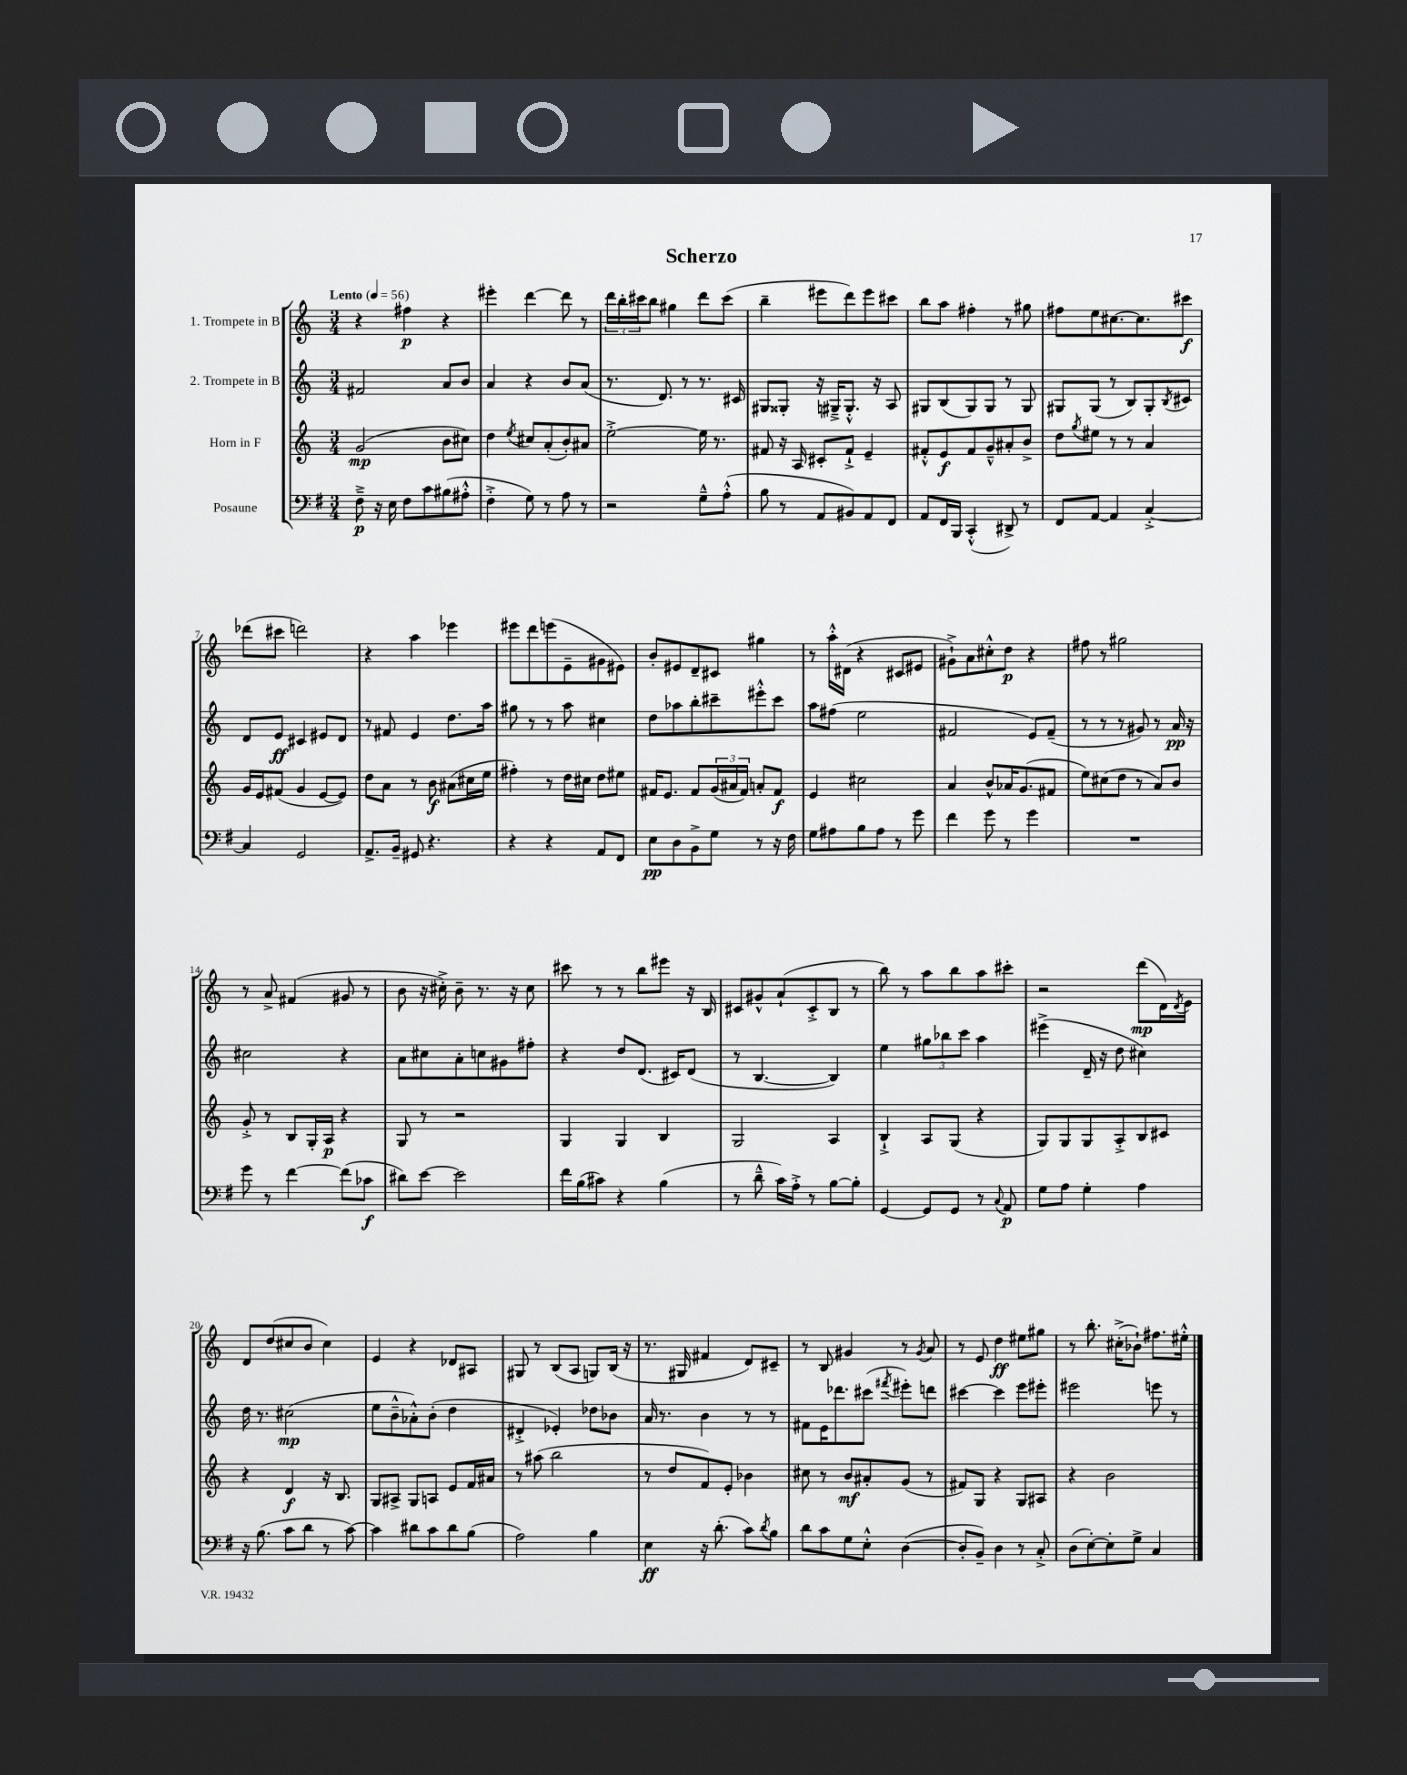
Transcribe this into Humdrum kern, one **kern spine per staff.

**kern	**kern	**kern	**kern
*staff4	*staff3	*staff2	*staff1
*clefF4	*clefG2	*clefG2	*clefG2
*k[f#]	*k[]	*k[]	*k[]
*M3/4	*M3/4	*M3/4	*M3/4
*MM56	*MM56	*MM56	*MM56
8F#~^\	(2g/	2f#/	4r
16r	.	.	.
16E\	.	.	.
8F#\L	.	.	4ff#\
8c\	.	.	.
(8B#\	8b\L	8a/L	4r
8A#'^^\J	8cc#\J)	8b/J	.
=	=	=	=
4F#'^\	4dd\	4a/	4eee#'\
.	8qee/	.	.
8G\)	8cc#/L	4r	[4ddd\
8r	(8a'/	.	.
8A\	8b'/)	8b/L	8ddd\]
8r	8a#/J	(8a/J	8r
=	=	=	=
2r	[2ee'^\	8.r	24ddd\LL
.	.	.	24bb'\
.	.	.	24ccc#\J
.	.	.	8bb\J
.	.	8.d/)	.
.	.	.	4gg#\
.	.	8r	.
8G~^^\L	16ee\]	8.r	8ddd\L
.	8.r	.	.
(8A'^^\J	.	.	(8ccc#\J
.	.	16c#/	.
=	=	=	=
8B\	8f#/	8G#/L	4bb~\
8r	16r	8G##'/J	.
.	16A/	.	.
8AA/L	8c#'/L	16r	8eee#\L
.	.	16G#~^/LK	.
8BB#/)	8f#`^/J	8.G#'^^/J	8ddd\)
8AA/	4e~/	.	8eee#\
.	.	16r	.
8FF#/J	.	8A/	8ccc#\J
=	=	=	=
8AA/L	8f#'^^/L	8G#/L	8bb\L
16FF#/L	8e/	(8B/	8aa\J
16BBB/JJ	.	.	.
(4CC'^^/	8f#/	8G#/)	4ff#'\
.	8g~^^/	8G#/J	.
8DD#^/)	8a#'/	8r	8r
8r	8b^/J	8G#/	8gg#\
=	=	=	=
8FF#/L	8dd\L	8G#/L	8ff#\L
.	8qgg/	.	.
[8AA/J	8ee#\J	(8G#/J	8ee\
4AA/]	8r	8r	[8.cc#\
.	8r	8B/L)	.
.	.	.	8.cc#\]
[4C'^/	4a/	8G#'/	.
.	.	8qB/	.
.	.	8c#/J	8ccc#\J
=	=	=	=
4C/]	16g/LL	8d/L	(8ddd-\L
.	16e/J	.	.
.	(8f#/J	8e/J	8ccc#\J
2GG/	4g/	4c#/	2ddd\)
.	[8e/L	8e#/L	.
.	8e/]J)	8d/J	.
=	=	=	=
8.AA^/L	8dd\L	8r	4r
.	8a\J	8f#/	.
16BB~/Jk	.	.	.
8GG#/	8r	4e/	4aa\
4.r	8b\	.	.
.	(8a#\L	8.dd\L	4eee-\
.	16cc#\L	.	.
.	16ee\JJ	16aa\Jk	.
=	=	=	=
4r	4ff#'\)	8gg#\	8eee#\L
.	.	8r	8ddd\
4r	8r	8r	(8eee\
.	16dd\LL	8aa\	8e~\
.	16cc#\JJ	.	.
8AA/L	8dd\L	4cc#\	8g#\
8FF#/J	8ee#\J	.	8e#\J)
=	=	=	=
8E\L	16f#/LK	8dd\L	8b'/L
.	8.e/J	.	.
8D\	.	8aa-\	8e#/
8BB^\	8f#/L	8bb'\	8d~/
8G\J	(24g/L	8ccc#~\	8c#/J
.	24a#/	.	.
.	24f#/JJ)	.	.
8r	8a'/L	8eee#'^^\	4gg#\
16r	8f#/J	8ccc#\J	.
16F#\	.	.	.
=	=	=	=
8G\L	4e/	8aa\L	8r
8A#\	.	(8ff#\J	16aa'^^\LL
.	.	.	(16d#\JJ
8B\	2cc#\	2ee\	4r
8A#\J	.	.	.
8r	.	.	8c#/L
8g\	.	.	8e#/J
=	=	=	=
4f#\	4a/	2f#/	8g#`^\L)
.	.	.	8a\
8g\	8b^^/L	.	8cc#'^^\
8r	16a-/K	.	8dd\J
.	(8.g/	.	.
4g\	.	8e/L)	4r
.	8f#/J	(8f#~/J	.
=	=	=	=
2.r	8ee\L)	8r	8ff#\
.	(8cc#\	8r	8r
.	8dd\J	8r	2gg#\
.	8r	8g#/)	.
.	8a/L)	8r	.
.	8b/J	16a/	.
.	.	16r	.
=	=	=	=
8g\	8g'^/	2cc#\	8r
8r	8r	.	8a^/
[4f#\	8B/L	.	(4f#/
.	16G'/L	.	.
.	16A/JJ	.	.
(8f#\]L	4r	4r	8g#/
8c-\J	.	.	8r
=	=	=	=
8d#\L)	8G/	8a\L	8b\
[8e\J	8r	8cc#\	16r
.	.	.	16cc#'^\)
2e\]	2r	8a'\	8b~\
.	.	8cc\	8.r
.	.	8g#\	.
.	.	.	16r
.	.	8ff#'\J	8cc#\
=	=	=	=
16f#\LL	4G/	4r	8ccc#\
(16B\J	.	.	.
8c#\J)	.	.	8r
4r	4G/	8dd/L	8r
.	.	(8.d/J	8bb\L
(4B\	4B/	.	8eee#\J
.	.	16c#/LK)	.
.	.	(8d/J	16r
.	.	.	16B/
=	=	=	=
8r	2G/	8r	8c#/L
8d~^^\	.	[4.B/	8g#^^/
16c\LL)	.	.	(8a`/
16A'^\JJ	.	.	.
8r	.	.	8c#'^/
[8B\L	4A/	4B/])	8B/J
8B'\]J	.	.	8r
=	=	=	=
[4GG/	4B`^/	4ee\	8bb\)
.	.	.	8r
8GG/]L	8A/L	12gg#\L	8aa\L
.	.	12bb-\	.
8GG/J	(8G/J	.	8bb\
.	.	12ccc\J	.
8r	4r	4aa\	8aa\
8qqC/	.	.	.
8AA/	.	.	8ccc#'\J
=	=	=	=
8G\L	8G/L)	(4eee#^\	2r
8A\J	8G/	.	.
4G'\	8G/	16d~/	.
.	.	16r	.
.	8A'^/	8dd\	.
4A\	8B/	4cc#\)	(8ddd\L
.	8c#/J	.	16d\L)
.	.	.	8qd/
.	.	.	16e\JJ
=	=	=	=
16r	4r	16dd\	8d/L
(8.B\	.	8.r	.
.	.	.	(8dd/
8c\L	4d/	(2cc#\	8cc#/
8d\J	.	.	8b/J
8r	16r	.	4cc#\)
.	8.B/	.	.
[8c\)	.	.	.
=	=	=	=
4c\]	8G/L	8ee\L	4e/
.	8A#^/J	8b~^^\	.
8d#\L	8G/L	8a-'^^\)	4r
8c\	8A/J	(8b'\J	.
8d#\	8e/L	4dd\	8d-/L
(8B\J	16f/L	.	8A#/J
.	16a#/JJ	.	.
=	=	=	=
2A\)	8r	4d#'^/	8G#/
.	(8aa#\	.	8r
.	2bb\	4e-'/)	(8B/L
.	.	.	8A/J
4B\	.	8dd-\L	8G/L)
.	.	8b-\J	(16B/Jk
.	.	.	16r
=	=	=	=
4E\	8r	16a/	8.r
.	.	8.r	.
.	8dd/L	.	.
.	.	.	16G#/
16r	8f/)	4b\	4f#/
(8.d'\	.	.	.
.	8e'/J	.	.
8c\L)	4b-\	8r	8d/L)
8qd/	.	.	.
8B\J	.	8r	8c#~/J
=	=	=	=
8d\L	8cc#\	8f#\L	8r
8c\	8r	16e\K	8B/
.	.	8.ddd-\	.
8G\	8b/L	.	4g#/
8E'^^\J	8a#'/	(8ccc#\J	.
.	.	8qfff#/	.
([4D\	(8g/J	8eee#'\L)	8r
.	.	.	8qg#/
.	8r	8ddd\J	8a/
=	=	=	=
8D'/]L	8f#/L)	[4ccc#\	8r
8BB~/J)	8G/J	.	8e/
4D\	4r	4ccc#\]	4dd\
8r	8G/L	8eee\L	8ee#\L
8C'^/	8A#/J	8eee#'\J	8gg#\J
=	=	=	=
(8D\L	4r	2eee#\	8r
[8E'\)	.	.	8.bb'\
8E'\]	2b\	.	.
.	.	.	(16cc#'^\LK
8G^\J	.	.	8b-`\J)
4C/	.	8eee\	8.ff#\L
.	.	8r	.
.	.	.	16ee#'^^\Jk
==	==	==	==
*-	*-	*-	*-
